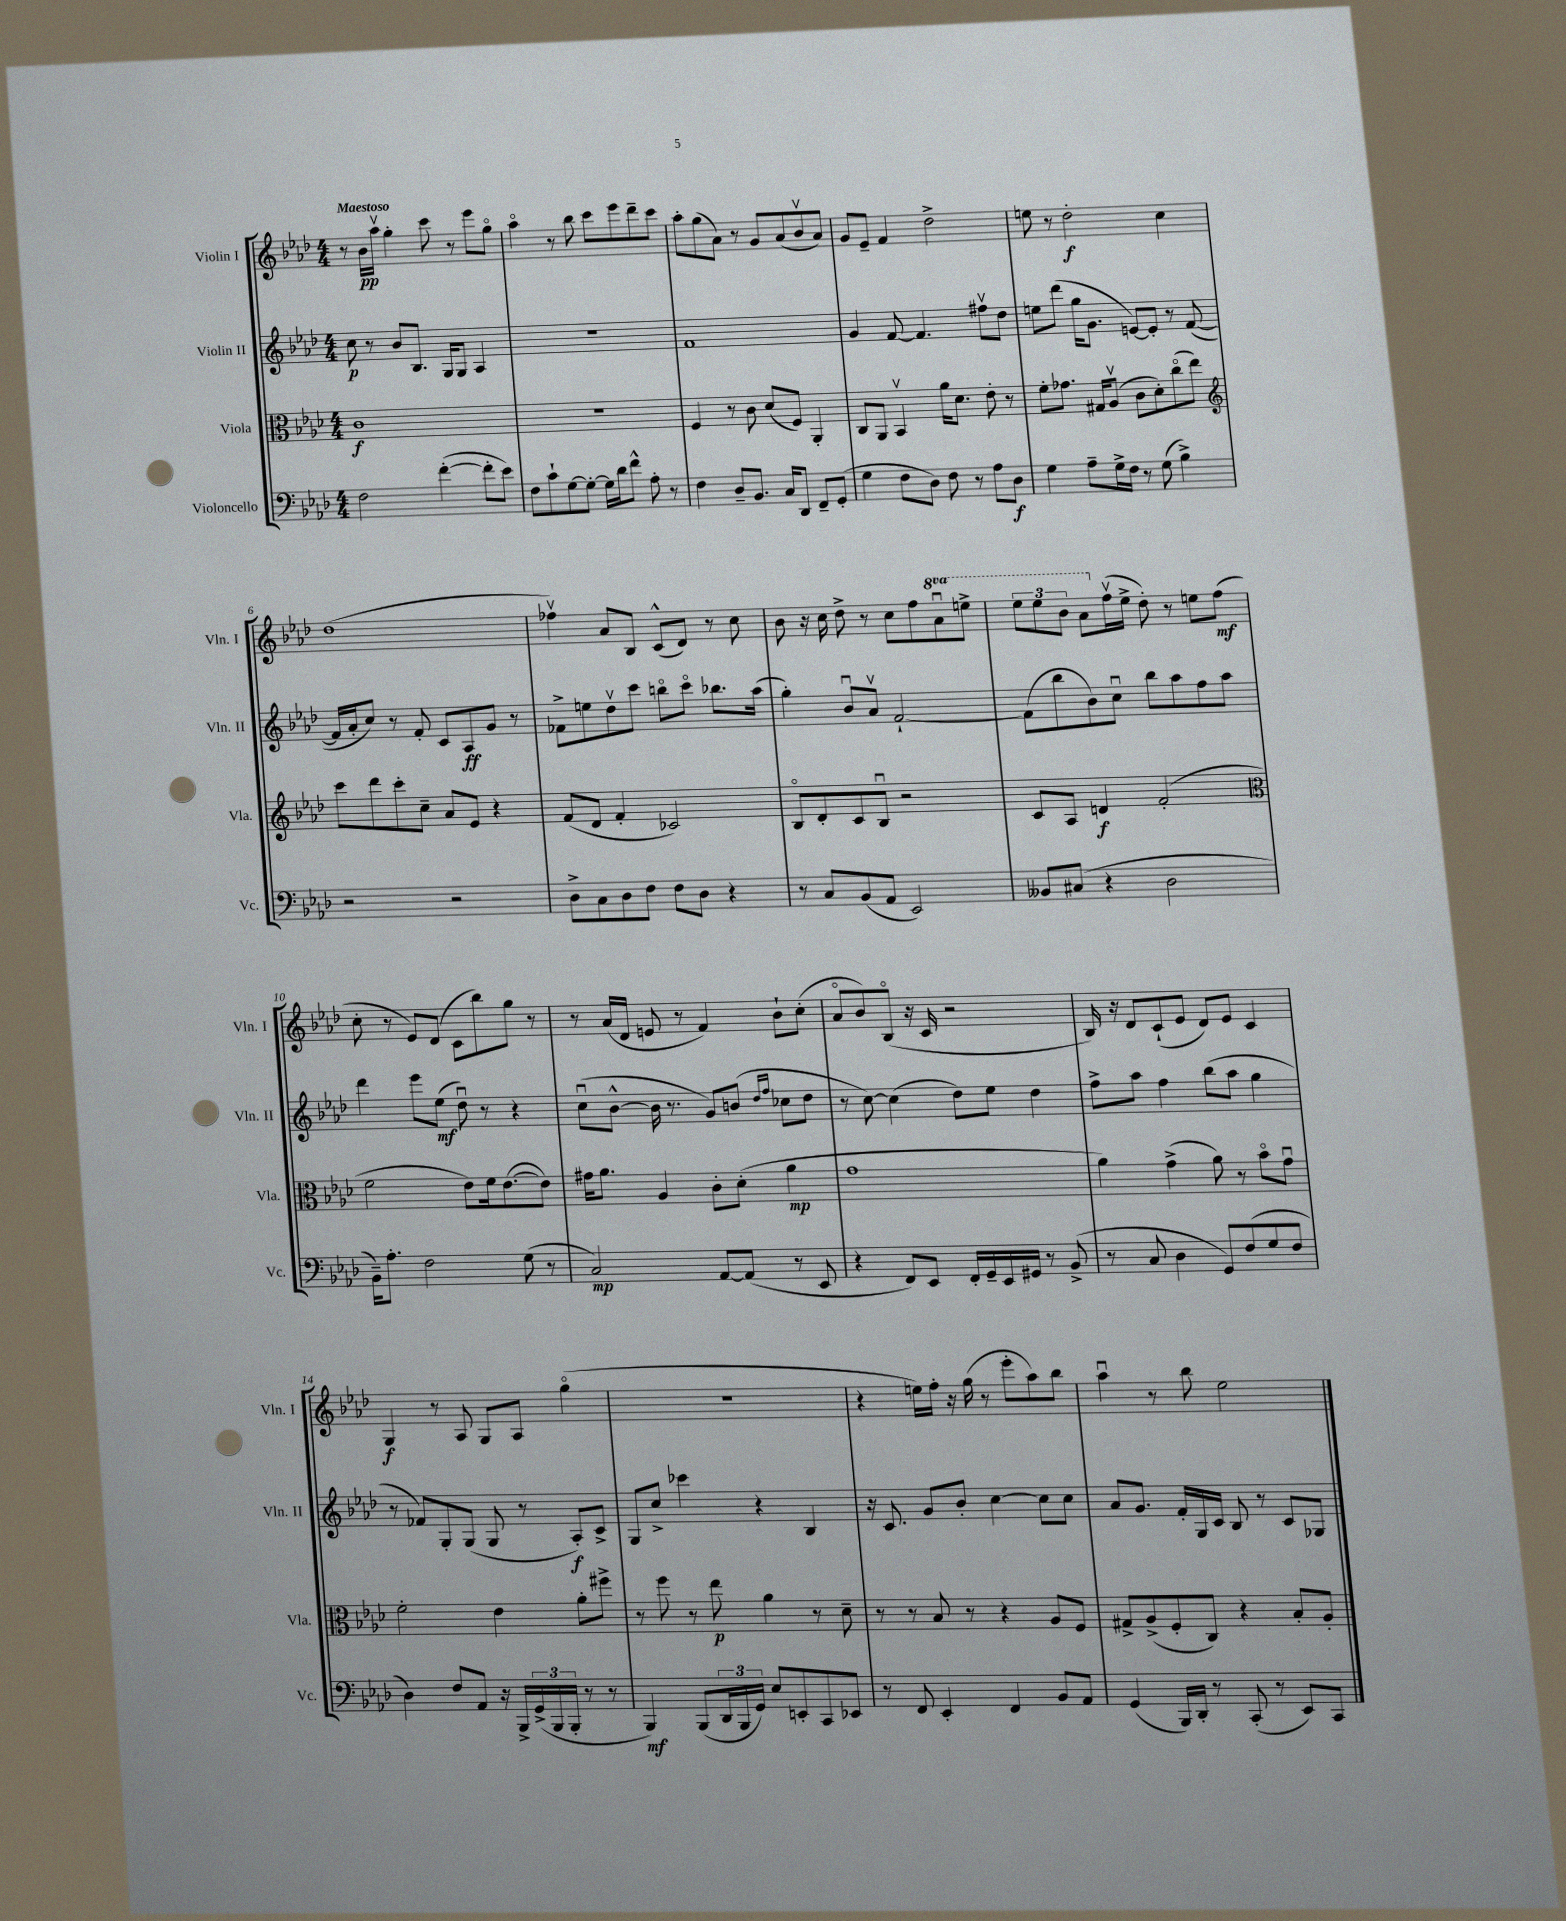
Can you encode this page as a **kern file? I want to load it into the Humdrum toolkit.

**kern	**dynam	**kern	**dynam	**kern	**dynam	**kern	**dynam
*part4	*part4	*part3	*part3	*part2	*part2	*part1	*part1
*staff4	*staff4	*staff3	*staff3	*staff2	*staff2	*staff1	*staff1
*I"Violoncello	*	*I"Viola	*	*I"Violin II	*	*I"Violin I	*
*I'Vc.	*	*I'Vla.	*	*I'Vln. II	*	*I'Vln. I	*
*clefF4	*	*clefC3	*	*clefG2	*	*clefG2	*
*k[b-e-a-d-]	*	*k[b-e-a-d-]	*	*k[b-e-a-d-]	*	*k[b-e-a-d-]	*
*M4/4	*	*M4/4	*	*M4/4	*	*M4/4	*
=1	=1	=1	=1	=1	=1	=1	=1
!	!	!	!	!	!	!LO:TX:a:B:t=Maestoso	!
2F\	.	1c	f	8cc\	p	8r	.
.	.	.	.	8r	.	16b-\LL	pp
.	.	.	.	.	.	16aa-v\JJ	.
.	.	.	.	8b-/L	.	4gg'\	.
.	.	.	.	8.B-/J	.	.	.
([4f'\	.	.	.	.	.	8ccc\	.
.	.	.	.	16G/KL	.	.	.
.	.	.	.	8G/J	.	8r	.
8f'\L]	.	.	.	4A-/	.	8eee-\L	.
8e-\J)	.	.	.	.	.	8gg\J	.
=2	=2	=2	=2	=2	=2	=2	=2
8F\L	.	1r	.	1r	.	4aa-\	.
8c`\	.	.	.	.	.	.	.
[8G\	.	.	.	.	.	8r	.
8G'\J_	.	.	.	.	.	8bb-\	.
16G\LL]	.	.	.	.	.	8ccc\L	.
16d-\J	.	.	.	.	.	.	.
8f^^\J	.	.	.	.	.	8eee-\	.
8A-'\	.	.	.	.	.	8ddd-~\	.
8r	.	.	.	.	.	8ccc\J	.
=3	=3	=3	=3	=3	=3	=3	=3
4F\	.	4F/	.	1f	.	8aa-'\L	.
.	.	.	.	.	.	(8gg\	.
8D-~/L	.	8r	.	.	.	8a-\J)	.
8.BB-/J	.	8c\	.	.	.	8r	.
.	.	(8d-/L	.	.	.	8g/L	.
16C/KL	.	.	.	.	.	.	.
8DD-/J	.	8F/J)	.	.	.	(8a-/	.
8FF~/L	.	4AA-'/	.	.	.	8b-v/	.
(8GG'/J	.	.	.	.	.	8a-/J)	.
=4	=4	=4	=4	=4	=4	=4	=4
4G\	.	8C/L	.	4g/	.	8g/L	.
.	.	8AA-/J	.	.	.	8e-~/J	.
8F\L	.	4BB-v/	.	[8f/	.	4f/	.
8D-\J)	.	.	.	4.f/]	.	.	.
8F\	.	16a-\KL	.	.	.	2dd-^\	.
.	.	8.d-\J	.	.	.	.	.
8r	.	.	.	.	.	.	.
8A-\L	.	8e-'\	.	8ff#Xv\L	.	.	.
8D-\J	f	8r	.	8dd-\J	.	.	.
=5	=5	=5	=5	=5	=5	=5	=5
4G\	.	8f'\L	.	8een\L	.	8een\	.
.	.	8.g-X\J	.	(8ddd-\J	.	8r	.
8A-~\L	.	.	.	16gg\KL	.	2dd-'\	f
.	.	16G#X/KL	.	8.g\J	.	.	.
16G^\L	.	(8A-v/J	.	.	.	.	.
16F\JJ	.	.	.	.	.	.	.
8r	.	8c\L	.	[8en/L)	.	.	.
(8G\	.	8d-'\)	.	8e'/J]	.	.	.
4B-^\)	.	(8cc\	.	8r	.	4cc\	.
.	.	8ee-\J)	.	([8f/	.	.	.
!!LO:LB:g=z
=6	=6	=6	=6	=6	=6	=6	=6
*	*	*clefG2	*	*	*	*	*
2r	.	8ccc\L	.	16f/LL]	.	(1dd-	.
.	.	.	.	16a-'/J	.	.	.
.	.	8ddd-\	.	8cc/J)	.	.	.
.	.	8ccc'\	.	8r	.	.	.
.	.	8cc~\J	.	8f'/	.	.	.
2r	.	8a-/L	.	8c/L	.	.	.
.	.	8e-/J	.	8A-/	ff	.	.
.	.	4r	.	8g/J	.	.	.
.	.	.	.	8r	.	.	.
=7	=7	=7	=7	=7	=7	=7	=7
8D-^\L	.	(8f/L	.	8f-X^\L	.	4ff-Xv\)	.
8C\	.	8d-/J	.	8een\	.	.	.
8D-\	.	4f'/	.	8dd-v\	.	8a-/L	.
8F\J	.	.	.	8ccc\J	.	8B-/J	.
8F\L	.	2c-X/)	.	8bbn\L	.	(8c^^/L	.
8D-\J	.	.	.	8ccc\J	.	8d-/J)	.
4r	.	.	.	8.bb-X\L	.	8r	.
.	.	.	.	.	.	8cc\	.
.	.	.	.	(16aa-\Jk	.	.	.
=8	=8	=8	=8	=8	=8	=8	=8
8r	.	8B-/L	.	4gg'\)	.	8b-\	.
8C/L	.	8d-'/	.	.	.	16r	.
.	.	.	.	.	.	16cc\	.
(8BB-/	.	8c/	.	8b-u/L	.	8dd-^\	.
8AA-/J	.	8B-u/J	.	8a-v/J	.	8r	.
2EE-/)	.	2r	.	[2f`/	.	8cc\L	.
.	.	.	.	.	.	8ff\	.
*	*	*	*	*	*	*8va	*
.	.	.	.	.	.	8aa-u\	.
.	.	.	.	.	.	8eeen^\J	.
=9	=9	=9	=9	=9	=9	=9	=9
8BB--X/L	.	8c/L	.	(8f\L]	.	12eee-\L	.
.	.	.	.	.	.	12eee-\	.
(8C#X/J	.	8A-/J	.	8bb-\	.	.	.
.	.	.	.	.	.	12bb-\J	.
4r	.	4dn/	f	8b-\)	.	8aa-\L	.
*	*	*	*	*	*	*X8va	*
.	.	.	.	8ccu\J	.	(16ffv\L	.
.	.	.	.	.	.	16ee-^\JJ	.
2D-\	.	(2f'/	.	8bb-\L	.	8dd-'\)	.
.	.	.	.	8aa-\	.	8r	.
.	.	.	.	8ff\	.	8een\L	.
.	.	.	.	8aa-\J	.	(8ff\J	mf
!!LO:LB:g=z
=10	=10	=10	=10	=10	=10	=10	=10
*	*	*clefC3	*	*	*	*	*
16BB-~\KL)	.	2f\	.	4ddd-\	.	8cc'\	.
8.A-'\J	.	.	.	.	.	.	.
.	.	.	.	.	.	8r	.
2F\	.	.	.	8eee-\L	.	8e-/L)	.
.	.	.	.	(8ee-\J	mf	(8d-/J	.
.	.	8e-\L)	.	8dd-u\)	.	8c\L	.
.	.	16f\k	.	8r	.	8bb-\)	.
.	.	([8.e-\	.	.	.	.	.
(8G\	.	.	.	4r	.	8gg\J	.
8r	.	8e-\J])	.	.	.	8r	.
=11	=11	=11	=11	=11	=11	=11	=11
2C/)	mp	16g#X\KL	.	(8ccu\L	.	8r	.
.	.	8.a-\J	.	.	.	.	.
.	.	.	.	[8b-^^\J	.	(16a-/LL	.
.	.	.	.	.	.	16d-/JJ	.
.	.	4A-/	.	16b-\]	.	8en/	.
.	.	.	.	8.r	.	.	.
.	.	.	.	.	.	8r	.
[8AA-/L	.	8c'\L	.	8g/L)	.	4f/)	.
(8AA-/J]	.	(8d-'\J	.	(8bn/J	.	.	.
.	.	.	.	16qqdd-/LL	.	.	.
.	.	.	.	16qqff/JJ	.	.	.
8r	.	4a-\	mp	8cc-X\L	.	8b-`\L	.
8EE-/	.	.	.	8dd-\J	.	(8cc'\J	.
=12	=12	=12	=12	=12	=12	=12	=12
4r	.	1g	.	8r	.	8a-/L	.
.	.	.	.	[8cc\)	.	8b-/)	.
8FF/L)	.	.	.	(4cc\]	.	(8B-/J	.
8EE-/J	.	.	.	.	.	16r	.
.	.	.	.	.	.	16c/	.
16FF'/LL	.	.	.	8dd-\L)	.	2r	.
16GG~/	.	.	.	.	.	.	.
16EE-/	.	.	.	8ee-\J	.	.	.
16GG#X/JJ	.	.	.	.	.	.	.
8r	.	.	.	4dd-\	.	.	.
(8BB-^/	.	.	.	.	.	.	.
=13	=13	=13	=13	=13	=13	=13	=13
8r	.	4a-\)	.	8ff^\L	.	16B-/)	.
.	.	.	.	.	.	16r	.
8C/	.	.	.	8aa-\J	.	8d-/L	.
4D-\	.	(4g^\	.	4ff\	.	(8c`/	.
.	.	.	.	.	.	8e-/J	.
8GG/L)	.	8a-\)	.	(8bb-\L	.	8d-/L)	.
(8F/	.	8r	.	8aa-\J	.	8e-/J	.
8G/	.	8b-\L	.	4gg\	.	4c/	.
8F/J	.	8gu\J	.	.	.	.	.
!!LO:LB:g=z
=14	=14	=14	=14	=14	=14	=14	=14
4D-\)	.	2f'\	.	8r	.	4G/	f
.	.	.	.	8f-X/L)	.	.	.
8F/L	.	.	.	8G'/	.	8r	.
8AA-/J	.	.	.	(8G/J	.	8A-/	.
16r	.	4e-\	.	8G/	.	8G/L	.
16BBB-^/LL	.	.	.	.	.	.	.
(24GG^/	.	.	.	8r	.	8A-/J	.
24BBB-/	.	.	.	.	.	.	.
24BBB-'/JJ	.	.	.	.	.	.	.
8r	.	8a-'\L	.	8A-'/L)	f	(4gg\	.
8r	.	8ff#X^\J	.	8c^/J	.	.	.
=15	=15	=15	=15	=15	=15	=15	=15
4BBB-/)	mf	8r	.	8G/L	.	1r	.
.	.	8ff\	.	8cc^/J	.	.	.
(8BBB-/L	.	8r	.	4ccc-X\	.	.	.
24DD-/L	.	8ee-\	p	.	.	.	.
24BBB-/	.	.	.	.	.	.	.
24GG/JJ)	.	.	.	.	.	.	.
8E-/L	.	4a-\	.	4r	.	.	.
8EEn'/	.	.	.	.	.	.	.
8CC/	.	8r	.	4B-/	.	.	.
8EE-X/J	.	8d-~\	.	.	.	.	.
=16	=16	=16	=16	=16	=16	=16	=16
8r	.	8r	.	16r	.	4r	.
.	.	.	.	8.c/	.	.	.
8FF/	.	8r	.	.	.	.	.
4EE-'/	.	8B-/	.	8g/L	.	16een\LL)	.
.	.	.	.	.	.	16ff'\JJ	.
.	.	8r	.	8b-'/J	.	16r	.
.	.	.	.	.	.	(16gg\	.
4FF/	.	4r	.	[4cc\	.	8r	.
.	.	.	.	.	.	8eee-'\L	.
8BB-/L	.	8A-/L	.	8cc\L]	.	8aa-\)	.
8AA-/J	.	8F/J	.	8cc\J	.	8bb-\J	.
=17	=17	=17	=17	=17	=17	=17	=17
(4GG/	.	8G#X^/L	.	8a-/L	.	4aa-u\	.
.	.	(8A-^/	.	8.g/J	.	.	.
16BBB-/LL)	.	8F'/	.	.	.	8r	.
16DD-'/JJ	.	.	.	16f'/LL	.	.	.
8r	.	8C/J)	.	16G/	.	8bb-\	.
.	.	.	.	16c/JJ	.	.	.
(8CC'/	.	4r	.	8B-/	.	2ee-\	.
8r	.	.	.	8r	.	.	.
8EE-/L)	.	8B-'/L	.	8c/L	.	.	.
8CC/J	.	8A-'/J	.	8G-X/J	.	.	.
==	==	==	==	==	==	==	==
*-	*-	*-	*-	*-	*-	*-	*-
